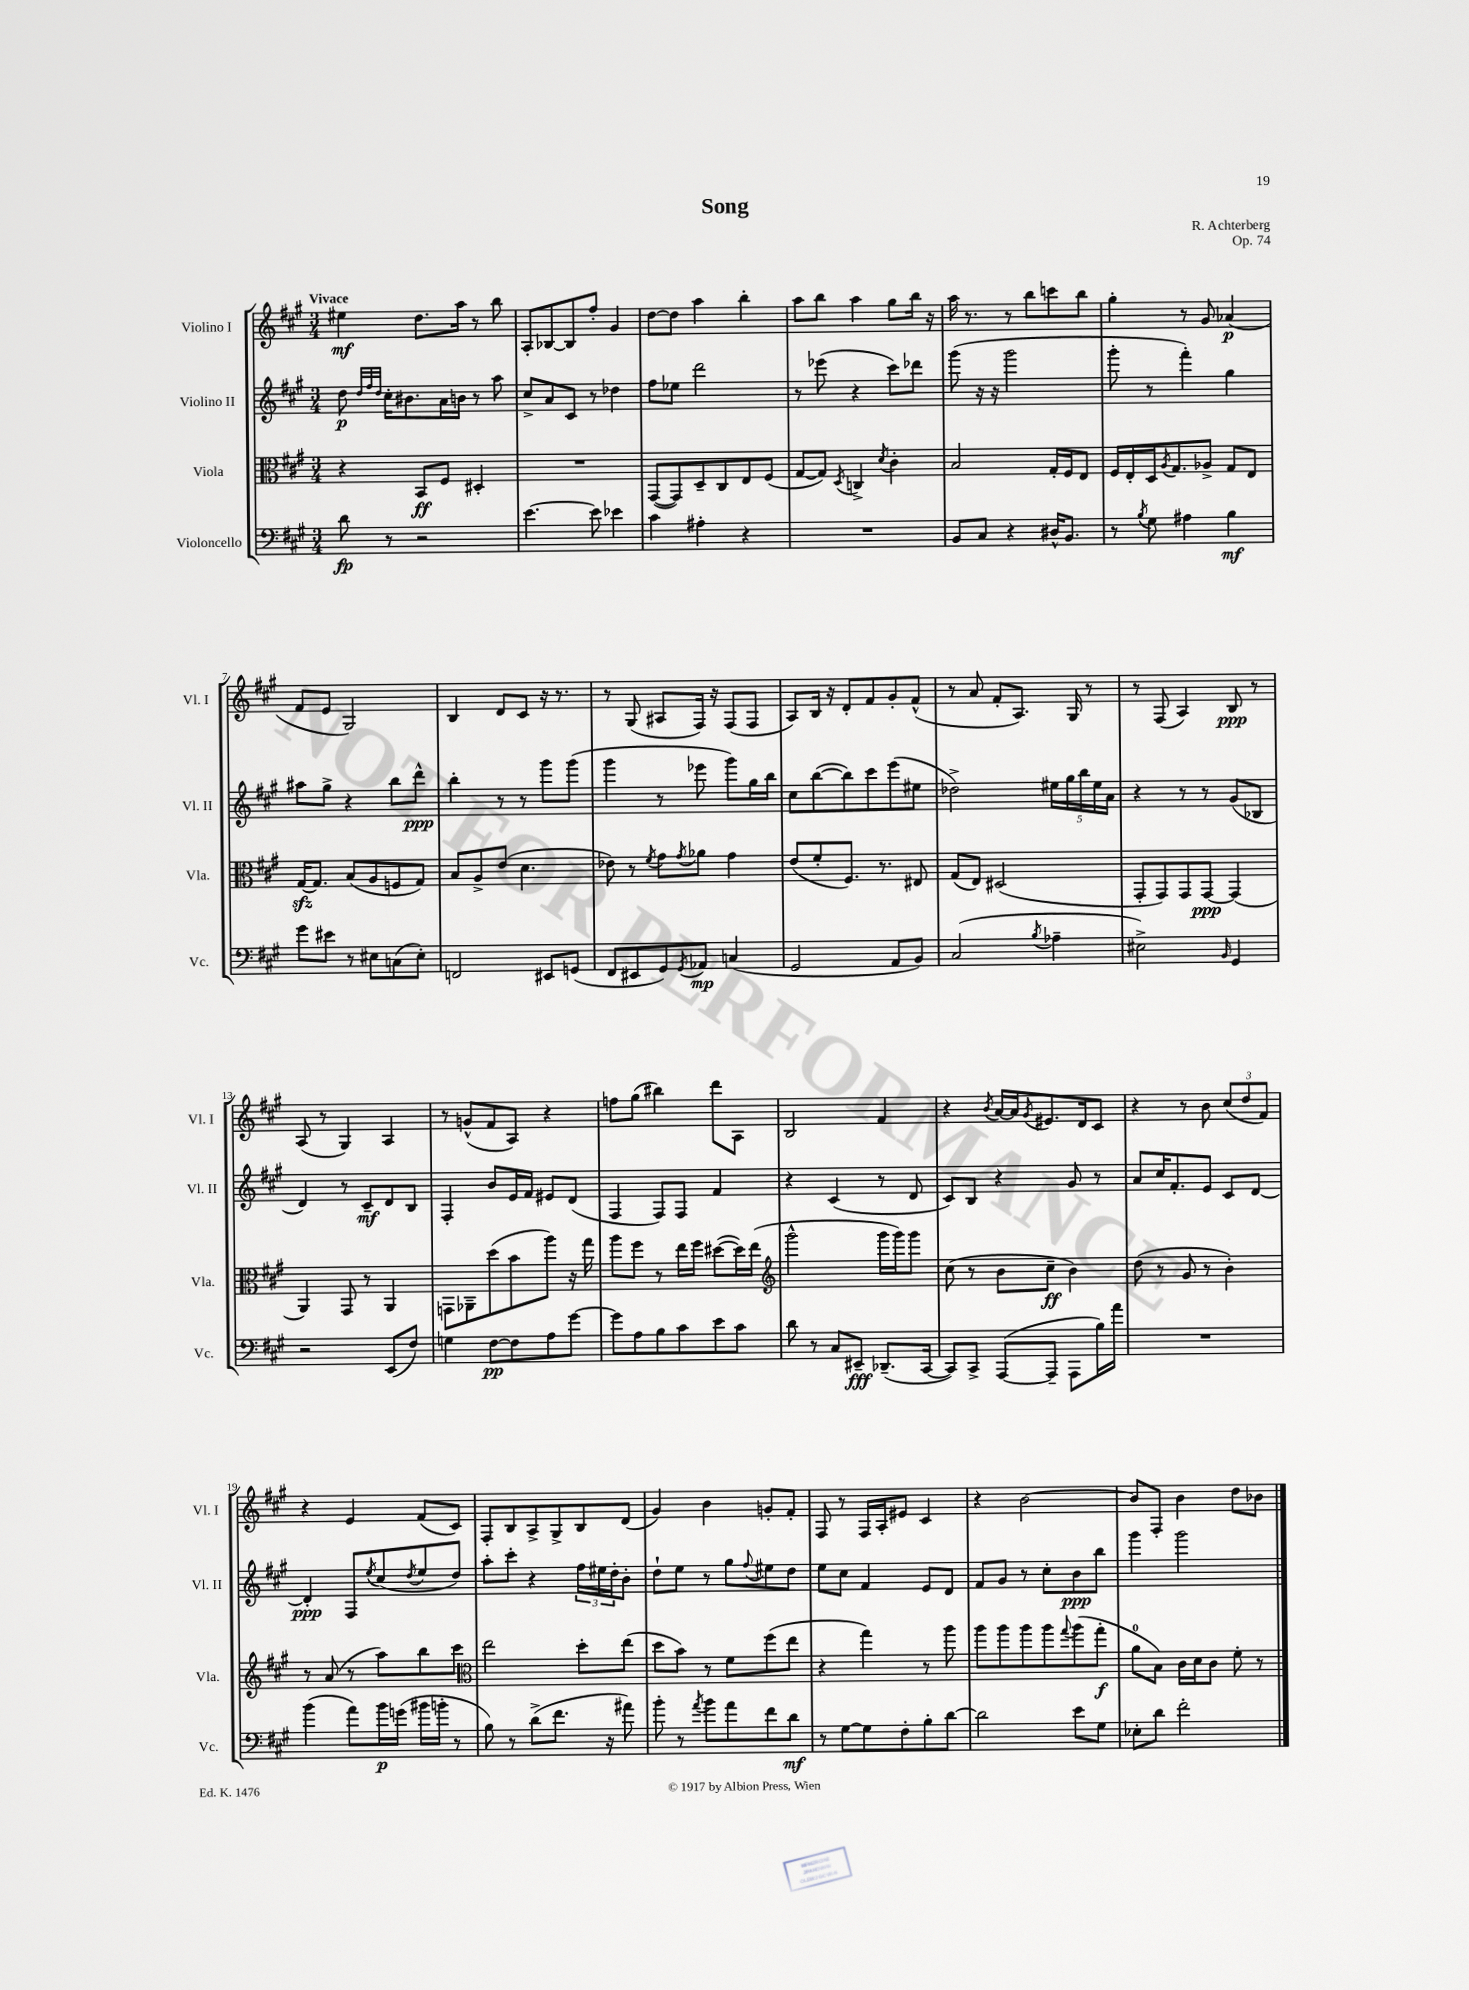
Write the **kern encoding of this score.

**kern	**kern	**kern	**kern
*staff4	*staff3	*staff2	*staff1
*clefF4	*clefC3	*clefG2	*clefG2
*k[f#c#g#]	*k[f#c#g#]	*k[f#c#g#]	*k[f#c#g#]
*M3/4	*M3/4	*M3/4	*M3/4
8d	4r	8dd	4ee#
.	.	32qqdd	.
.	.	32qqff#	.
.	.	32qqdd	.
8r	.	16cc#'	.
.	.	8.b#	.
2r	8BB	.	8.dd
.	8F#	16a	.
.	.	16b	16aa
.	4D#'	8r	8r
.	.	8aa	8bb
=	=	=	=
[4.e	2.r	8cc#^	8A'
.	.	8a	[8B-
.	.	8c#	8B-]
8e]	.	8r	8ff#'
4e-	.	4dd-	4g#
=	=	=	=
4c#	([8GG#	8ff#	[8dd
.	8GG#])	8ee-	8dd]
4A#'	8D~	2ddd	4aa
.	8C#	.	.
4r	8E	.	4bb'
.	(8F#	.	.
=	=	=	=
2.r	[8G#	8r	8aa
.	8G#])	(8eee-	8bb
.	8qD	.	.
.	4C^	4r	4aa
.	8qd	.	.
.	4c#'	8ccc#)	8gg#
.	.	8ddd-	16bb
.	.	.	16r
=	=	=	=
8BB	2B	(8ggg#	16aa
.	.	.	8.r
8C#	.	16r	.
.	.	16r	.
4r	.	2ggg#	8r
.	.	.	8bb
16D#^^	16G#'	.	8ccc
8.BB	16F#	.	.
.	8E	.	8bb
=	=	=	=
8r	16F#	8ggg#'	4gg#'
.	16E'	.	.
8qB	.	.	.
8G#	16D	8r	.
.	8qA	.	.
.	8.G#	.	.
4A#	.	4fff#')	8r
.	8A-^	.	8g#
4B	8G#	4gg#	(4a-
.	8E	.	.
=	=	=	=
8g#	[16G#	8aa#	8f#
.	8.G#]	.	.
8e#	.	8gg#^	8e
8r	(8B	4r	2G#)
8E#	8A	.	.
(8C	8F	8bb	.
8E#')	8G#)	8ddd^^	.
=	=	=	=
2FF	8B	4bb'	4B
.	8A^	.	.
.	(8e	8r	8d
.	4.d	8r	8c#
8EE#	.	8ggg#	16r
.	.	.	8.r
(8GG	.	(8ggg#	.
=	=	=	=
8FF#	8e-)	4ggg#	8r
8EE#	8r	.	(8G#
.	8qf#	.	.
8GG#)	8g#	8r	8A#
8qGG#	8qg#	.	.
8AA-	8a-	8eee-	16F#)
.	.	.	16r
(4C	4g#	8ggg#)	(8F#
.	.	16gg#	8F#
.	.	16bb	.
=	=	=	=
2GG#	(8e	8cc#	8A)
.	8f#'	([8bb	16B
.	.	.	16r
.	8.F#)	8bb])	8d'
.	.	8ccc#	8f#
.	8.r	.	.
8AA	.	(8eee	8g#'
8BB)	8E#	8ee#	(8f#^^
=	=	=	=
(2C#	(8G#	2dd-^)	8r
.	8E)	.	8a
.	(2D#	.	8f#'
.	.	.	8.A)
8qB	.	.	.
4A-~	.	20ee#	.
.	.	20gg#	.
.	.	.	16G#
.	.	20bb	.
.	.	.	8r
.	.	20ee#	.
.	.	20a	.
=	=	=	=
2E#^)	8GG#'	4r	8r
.	8GG#)	.	(8F#
.	8GG#	8r	4A)
.	[8GG#	8r	.
16qqBB	.	.	.
4GG#	(4GG#]	(8g#	8B
.	.	8B-	8r
=	=	=	=
2r	4AA)	4d)	(8A
.	.	.	8r
.	8GG#	8r	4G#)
.	8r	8c#~	.
(8EE	4AA	8d	4A
8F#)	.	8B	.
=	=	=	=
4G	8GG	4F#'	8r
.	8AA-~	.	(8g^^
[8F#	(8dd	8b	8f#
8F#]	8b	16e	8A)
.	.	16f#	.
8A	8aa)	8e#	4r
[8g#	16r	(8d	.
.	16gg#	.	.
=	=	=	=
8g#]	8aa	4F#	8ff
8A	8ff#	.	(8gg#
8B	8r	8F#)	4bb#)
8c#	16ee	8F#	.
.	16ff#	.	.
8e	([8dd#	4f#	8ddd
8c#	16dd#])	.	8A
.	(16ee	.	.
=	=	=	=
*	*clefG2	*	*
8d	2ggg#^^	4r	2B
8r	.	.	.
8C#	.	(4c#	.
8EE#~	.	.	.
(8.DD-~	16ggg#	8r	4f#
.	16ggg#)	.	.
.	8ggg#	8d	.
[16CC#	.	.	.
=	=	=	=
8CC#])	(8cc#	8c#)	4r
8CC#^	8r	8B	.
.	.	.	8qb
([8AAA	8b	4r	[16a
.	.	.	16a]
.	.	.	8qg#
8AAA~]	8cc#~	.	8.e#
8AAA	4b)	8g#	.
.	.	.	16d
16B)	.	8r	8c#
16a	.	.	.
=	=	=	=
2.r	(8dd	8a	4r
.	8r	16cc#	.
.	.	8.f#'	.
.	8g#	.	8r
.	8r	8e	8b
.	4b')	8c#	(12cc#
.	.	.	12dd
.	.	[8d	.
.	.	.	12f#)
=	=	=	=
(4b	8r	4d']	4r
.	(8a	.	.
8a)	8r	8F#	4e
.	.	8qee	.
16b	8aa)	(8cc#	.
(16g	.	.	.
.	.	8qdd	.
16b#	8bb	8ee	(8f#
16b'	.	.	.
8r	8ccc#	8dd)	8c#)
=	=	=	=
*	*clefC3	*	*
8B)	2ee	8aa'	8F#'
8r	.	8ccc#'	8B
(8d^	.	4r	8A^
8.f#	.	.	8G#^
.	8dd'	24ff#	8B
.	.	24ee#	.
16r	.	.	.
.	.	24dd'	.
8a#)	(8ee	8b'	(8d
=	=	=	=
8b'	8dd	8dd`	4g#)
8r	8b)	8ee	.
8qa	.	.	.
8b	8r	8r	4b
8a	8f#	8gg#	.
.	.	8qqff#	.
8f#	(8ff#	8ee#	8g'
8d	8ee	8dd	8f#'
=	=	=	=
8r	4r	8ee	8F#
[8G#	.	8cc#	8r
8G#]	4gg#)	4f#	16F#
.	.	.	16A'
8F#'	.	.	8e#
8B'	8r	8e	4c#
[8d	8aa	8d	.
=	=	=	=
2d]	8aa	8f#	4r
.	8aa	8g#	.
.	8aa	8r	[2b
.	8aa	8cc#'	.
.	8qqgg#	.	.
8e	(8aa	8b	.
8G#	8gg#'	8bb	.
=	=	=	=
8E-'	8a	4ggg#	8b]
8d	8B)	.	8F#'
2f#'	16c#	2ggg#	4b
.	16d	.	.
.	8c#	.	.
.	8f#'	.	8dd
.	8r	.	8b-
==	==	==	==
*-	*-	*-	*-
